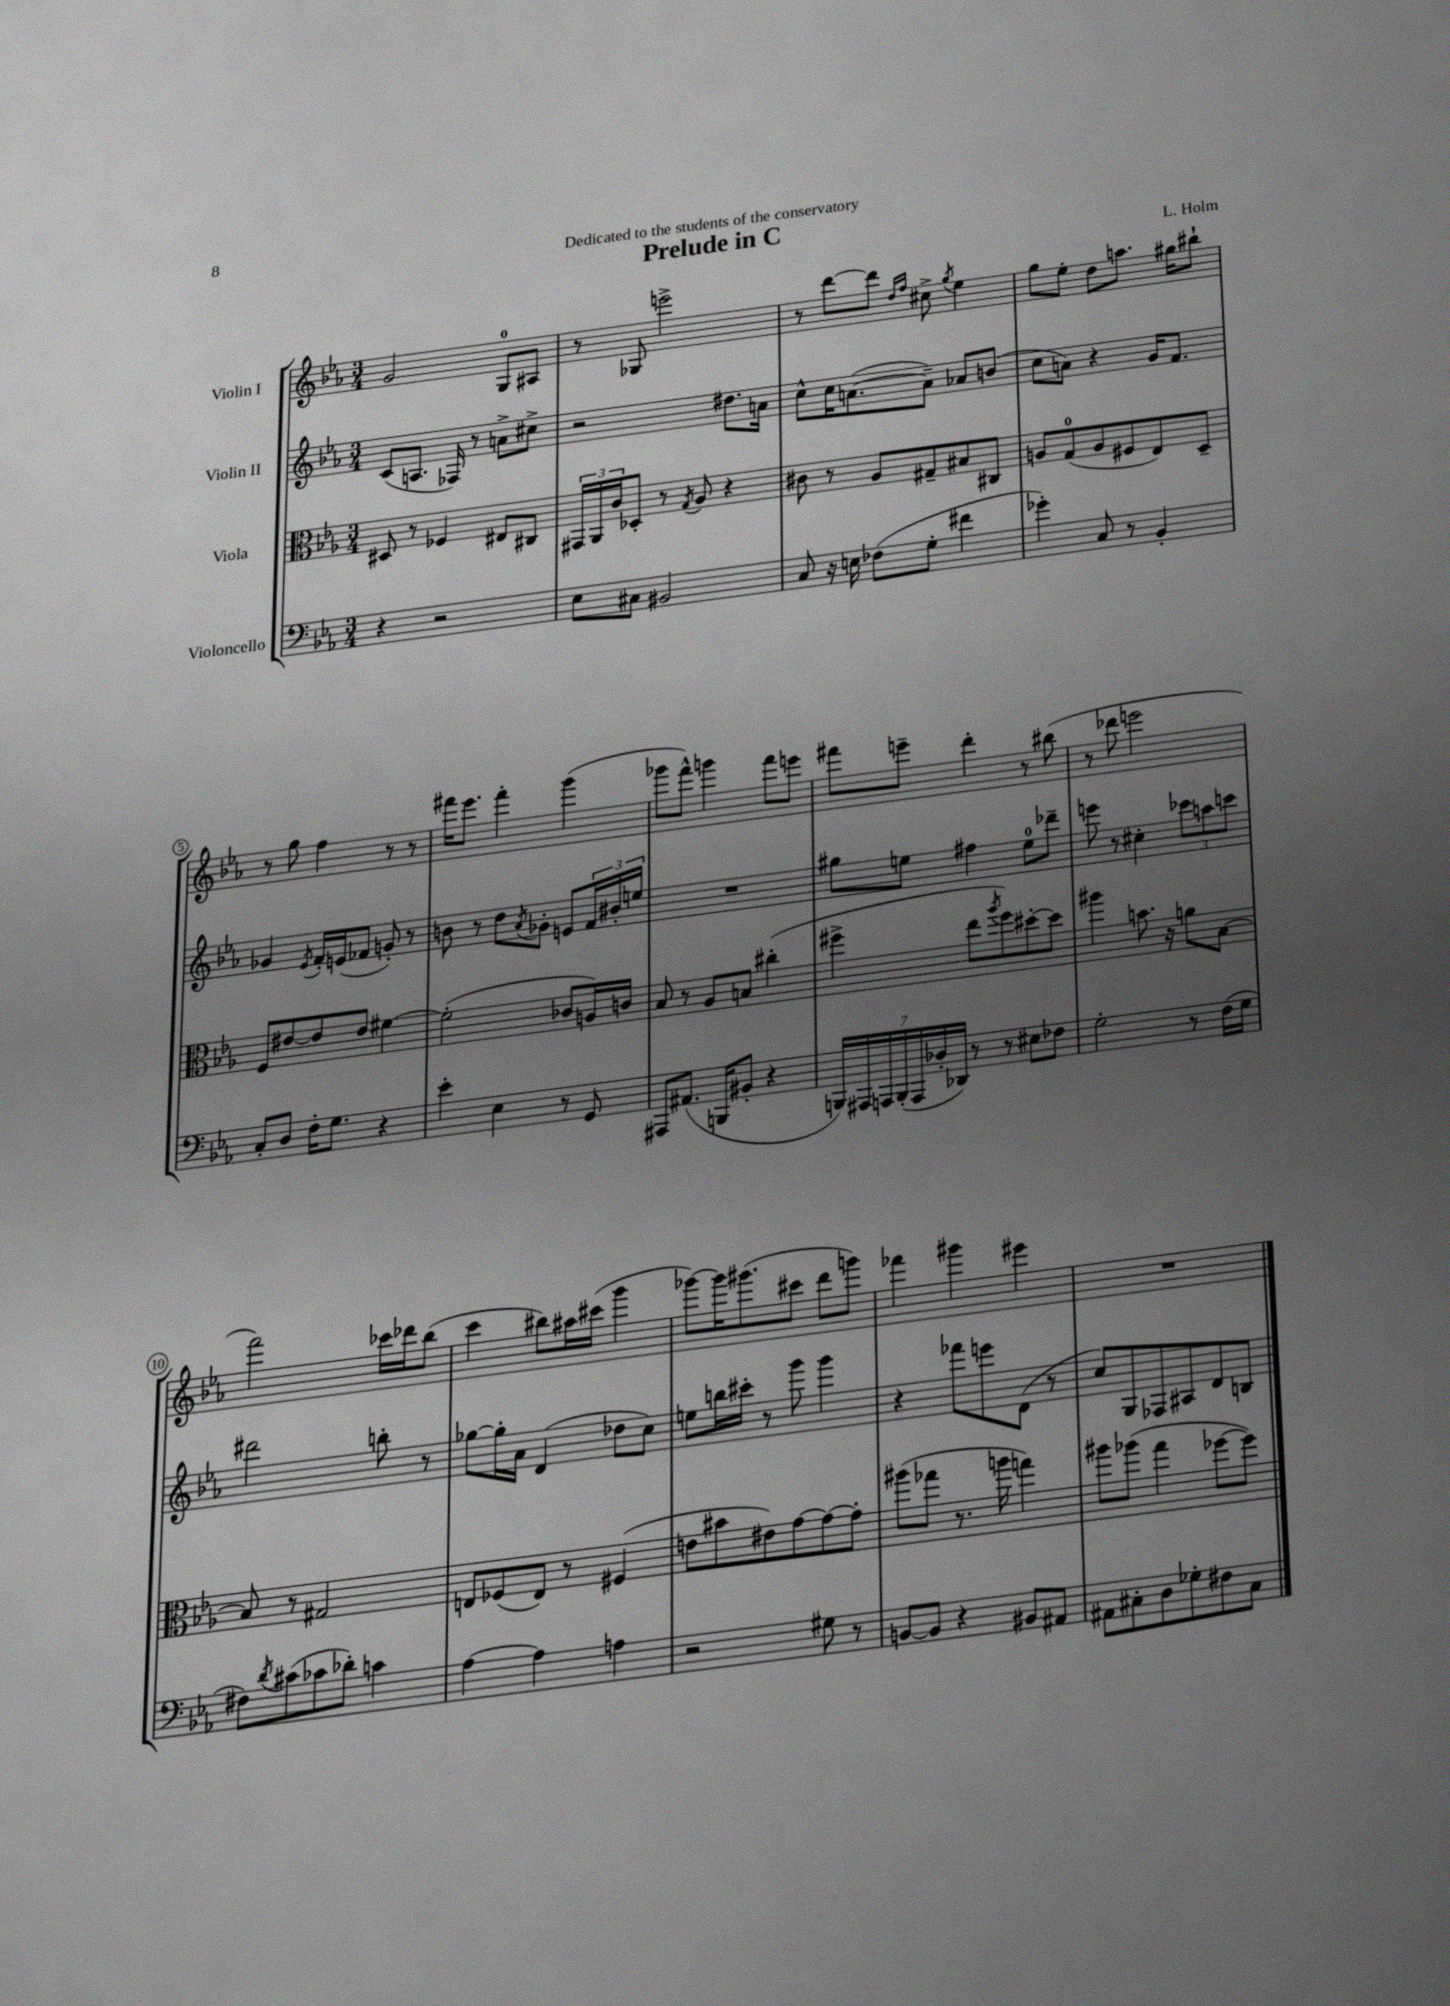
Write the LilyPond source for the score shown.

\header { title = "Prelude in C" composer = "L. Holm" dedication = "Dedicated to the students of the conservatory" }
<<
\new StaffGroup <<
\new Staff = "s0" \with { instrumentName = "Violin I" } {
    \clef treble \key ees \major \numericTimeSignature \time 3/4
    g'2 g8-0 ais8 |
    r8 ges8 e'''2-> |
    r8 d'''8~ d'''8 \grace { d''16 f''16 } cis''8-> \acciaccatura { g''8 } ees''4 |
    g''8 ees''8-. d''8 a''8. gis''16 bis''8-! |
    r8 g''8 f''4 r8 r8 |
    fis'''16 ees'''8. fis'''4-. g'''4( |
    ges'''8 f'''8-^) g'''4 f'''8 e'''8 |
    fis'''8 e'''8-- d'''4-. r8 bis''8( |
    r8 des'''8 e'''2 |
    f'''2) ces'''16 des'''16 bes''8( |
    c'''4 bis''8) ais''16 cis'''16( g'''4 |
    ges'''8~) ges'''16 gis'''8.( cis'''8 d'''8 g'''8) |
    fes'''4 gis'''4 eis'''4 |
    R2. \bar "|." |
}
\new Staff = "s1" \with { instrumentName = "Violin II" } {
    \clef treble \key ees \major \numericTimeSignature \time 3/4
    c'8( a8. fes16) r8 a'8-> cis''8-> |
    r2 dis''8. a'16 |
    c''8-^ c''16 a'8.~( a'8--) aes'8 b'8( |
    c''8 a'8) r4 g'16 f'8. |
    ges'4 \acciaccatura { ees'8 } f'16-. e'16( fes'8 g'8-.) r8 |
    b'8 r8 d''8 \acciaccatura { aes'8 } ges'8-. e'8 \tuplet 3/2 { f'16 bis'16-. e''16 } |
    R2. |
    gis''8 e''8 fis''4 e''8-0 des'''8-- |
    e'''8 r8 cis''4-. \tuplet 3/2 { ces'''8 a''8 c'''8 } |
    dis'''2 b''8-. r8 |
    ges''8~ ges''16-. aes'16 d'4( des''8 c''8) |
    e''8 b''16 cis'''16-. r8 g'''8 g'''4 |
    r4 fes'''8 e'''8 d'8( r8 |
    c''8) g8 fes8 ais8 d'8 b8 \bar "|." |
}
\new Staff = "s2" \with { instrumentName = "Viola" } {
    \clef alto \key ees \major \numericTimeSignature \time 3/4
    dis8 r8 fes4 eis8 cis8 |
    \tuplet 3/2 { gis,16 aes,16 c'16 } des8-. r8 \acciaccatura { g8 } aes8 r4 |
    cis'8 r8 aes8 gis8-- bis8 cis8 |
    a8 g8-0( a8 fis8 ees8) d8-- |
    f8 eis'8~ eis'8 eis'8 fis'4~ |
    fis'2-.( ces'8 a16) c'16 |
    bes8 r8 aes8 b8 cis''4-.( |
    fis''4-> ees''8 \acciaccatura { aes''8 } fis''8) dis''8~-. dis''8 |
    ais''4 b'8. r16 a'8 bes8~ |
    bes8 r8 gis2 |
    e8 fes8( e8) r8 fis4( |
    e'8 bis'8 eis'8) g'8~ g'8~ g'8-. |
    ais''8( ges''8 r8. a''16 g''4) |
    ais''8 aes''8( g''4 fes''8~ fes''8) \bar "|." |
}
\new Staff = "s3" \with { instrumentName = "Violoncello" } {
    \clef bass \key ees \major \numericTimeSignature \time 3/4
    r4 r2 |
    ees8 cis8 bis,2 |
    c8 r16 e16 fes8( g8-. fis'4 |
    ges'4-.) c8 r8 bes,4-. |
    c8-. d8 f16-. g8. r4 |
    ees'4-. ees4 r8 g,8 |
    ais,,8 ais,8.( b,,16 bis,8-. r4 |
    \tuplet 7/4 { b,,16) ais,,16 a,,16 b,,16-.( a,,16 des16-. des,16) } r8 r8 eis8 fes8 |
    g2-. r8 f16( g16 |
    fis8) \acciaccatura { d'8 } cis'8( ces'8 des'8-.) c'4 |
    aes4~ aes4 a4 |
    r2 gis8 r8 |
    b,8~ b,8 r4 bis,8 ais,8 |
    ais,8 cis8-. d8 ges8-. fis8 cis8 \bar "|." |
}
>>
>>
\layout { \context { \Score \override BarNumber.stencil = #(make-stencil-circler 0.1 0.3 ly:text-interface::print) } }
